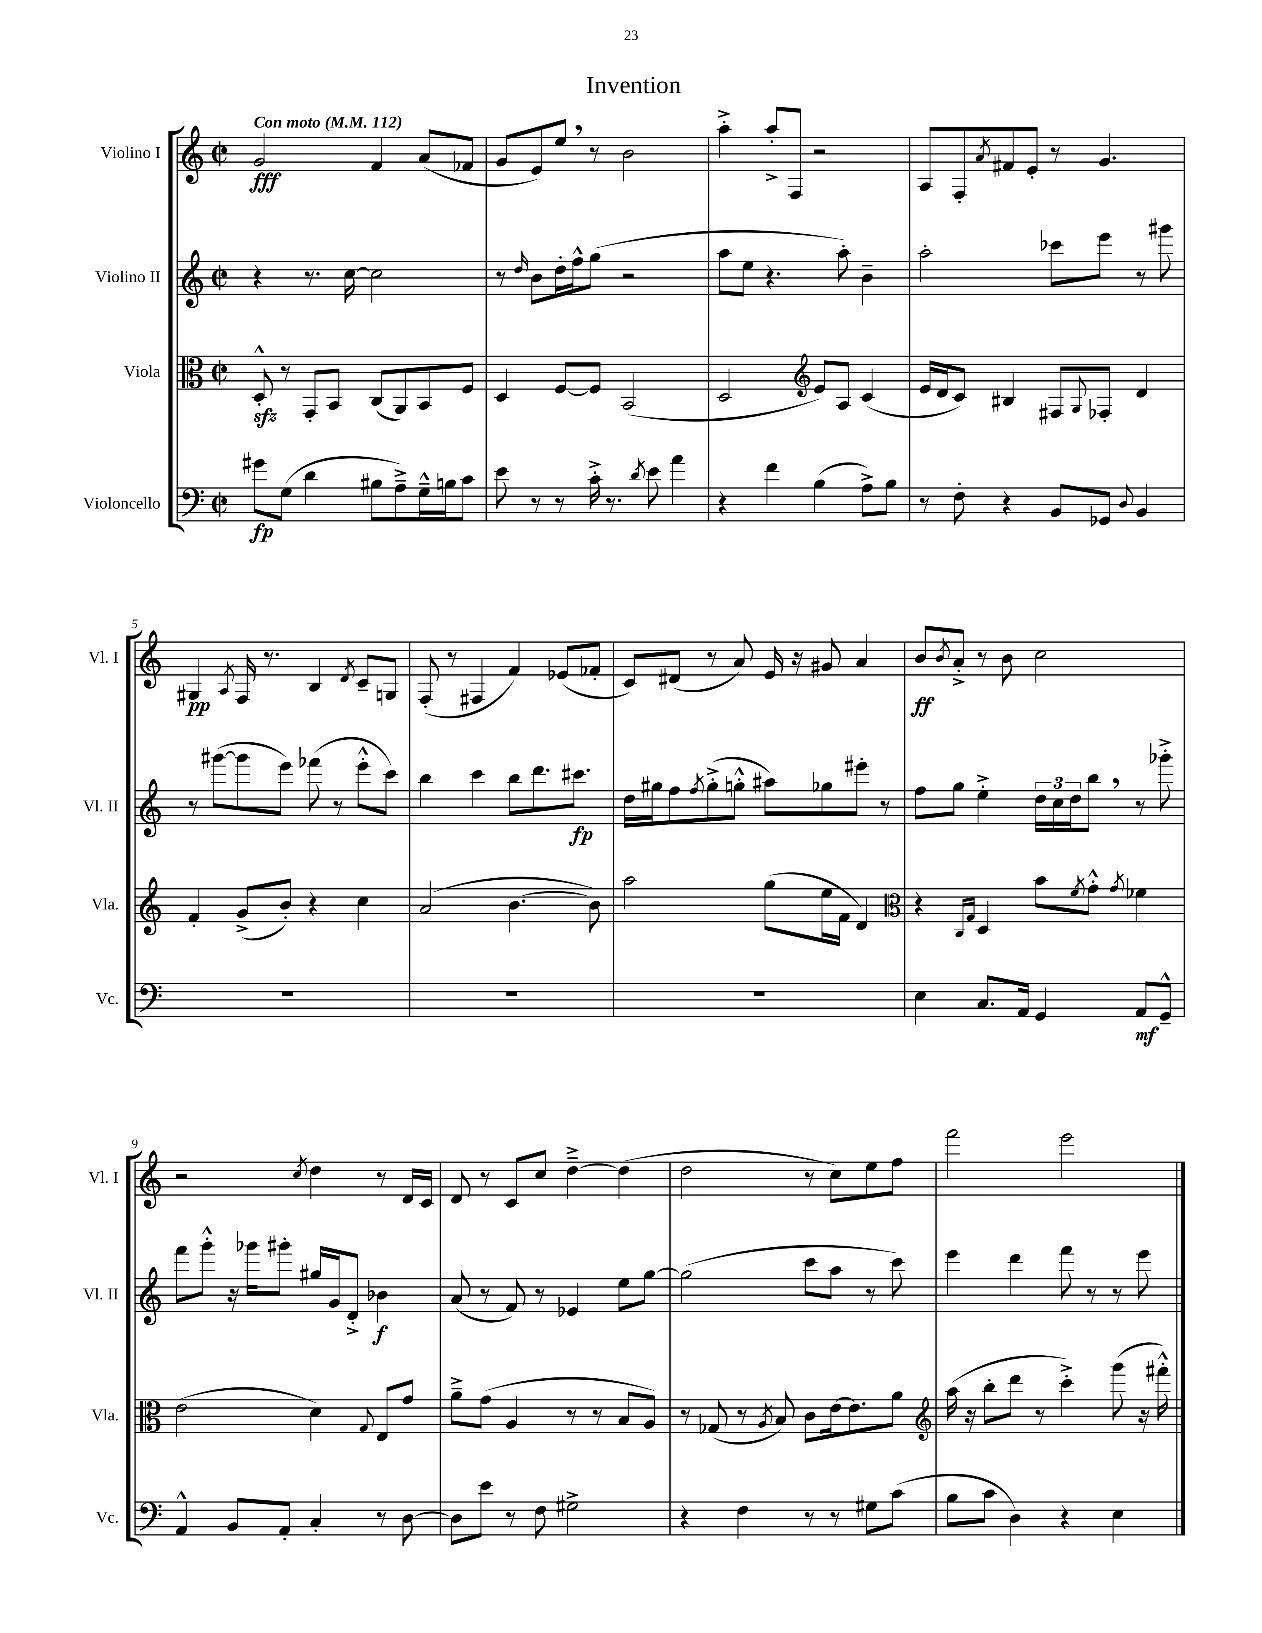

**kern	**dynam	**kern	**kern	**dynam	**kern	**dynam
*part4	*part4	*part3	*part2	*part2	*part1	*part1
*staff4	*staff4	*staff3	*staff2	*staff2	*staff1	*staff1
*I"Violoncello	*	*I"Viola	*I"Violino II	*	*I"Violino I	*
*I'Vc.	*	*I'Vla.	*I'Vl. II	*	*I'Vl. I	*
*clefF4	*	*clefC3	*clefG2	*	*clefG2	*
*k[]	*	*k[]	*k[]	*	*k[]	*
*M2/2	*	*M2/2	*M2/2	*	*M2/2	*
*met(c|)	*	*met(c|)	*met(c|)	*	*met(c|)	*
*MM112	*	*MM112	*MM112	*	*MM112	*
=1	=1	=1	=1	=1	=1	=1
!	!	!	!	!	!LO:TX:a:B:t=Con moto	!
8g#X\L	fp	8Dzz'^^/	4r	.	2g/	fff
(8G\J	.	8r	.	.	.	.
4d\	.	8GG'/L	8.r	.	.	.
.	.	8BB/J	.	.	.	.
.	.	.	[16cc\	.	.	.
8B#X\L	.	(8C/L	2cc\]	.	4f/	.
8A~^\)	.	8AA/)	.	.	.	.
16G~^^\L	.	8BB/	.	.	(8a/L	.
16Bn\J	.	.	.	.	.	.
8c\J	.	8F/J	.	.	8f-X/J	.
=2	=2	=2	=2	=2	=2	=2
8e\	.	4D/	8r	.	8g/L	.
.	.	.	16qqdd/	.	.	.
8r	.	.	8b\L	.	8e/)	.
8r	.	[8F/L	16dd'\L	.	8ee,/J	.
.	.	.	16ff^^\J	.	.	.
16c'^\	.	8F/J]	(8gg\J	.	8r	.
8.r	.	.	.	.	.	.
.	.	(2BB/	2r	.	2b\	.
8qd/	.	.	.	.	.	.
8e\	.	.	.	.	.	.
4a\	.	.	.	.	.	.
=3	=3	=3	=3	=3	=3	=3
4r	.	2D/	8aa\L	.	4aa'^\	.
.	.	.	8ee\J	.	.	.
4f\	.	.	4.r	.	8aa'^/L	.
.	.	.	.	.	8F/J	.
*	*	*clefG2	*	*	*	*
(4B\	.	8e/L)	.	.	2r	.
.	.	8A/J	8aa'\)	.	.	.
8A^\L)	.	(4c/	4b~\	.	.	.
8B\J	.	.	.	.	.	.
=4	=4	=4	=4	=4	=4	=4
8r	.	16e/LL	2aa'\	.	8A/L	.
.	.	16d/J	.	.	.	.
8F'\	.	8c/J)	.	.	8F'/	.
.	.	.	.	.	8qa/	.
4r	.	4B#X/	.	.	8f#X/	.
.	.	.	.	.	8e'/J	.
8BB/L	.	8F#X/L	8ccc-X\L	.	8r	.
.	.	8qqG/	.	.	.	.
8GG-X/J	.	8F-X'/J	8eee\J	.	4.g/	.
8qqD/	.	.	.	.	.	.
4BB/	.	4d/	8r	.	.	.
.	.	.	8ggg#X\	.	.	.
!!LO:LB:g=z
=5	=5	=5	=5	=5	=5	=5
1r	.	4f'/	8r	.	4G#X/	pp
.	.	.	([8ggg#X\L	.	.	.
.	.	.	.	.	8qA/	.
.	.	(8g^/L	8ggg#\]	.	16F/	.
.	.	.	.	.	8.r	.
.	.	8b'/J)	8eee\J)	.	.	.
.	.	4r	(8fff-X\	.	4B/	.
.	.	.	8r	.	.	.
.	.	.	.	.	8qd/	.
.	.	4cc\	8eee'^^\L	.	8c~/L	.
.	.	.	8ccc\J)	.	8Gn/J	.
=6	=6	=6	=6	=6	=6	=6
1r	.	(2a/	4bb\	.	(8F'/	.
.	.	.	.	.	8r	.
.	.	.	4ccc\	.	4F#X/	.
.	.	[4.b\	8bb\L	.	4f/)	.
.	.	.	8.ddd\	.	.	.
.	.	.	.	.	(8e-X/L	.
.	.	.	8.ccc#X\J	fp	.	.
.	.	8b\])	.	.	8f-X'/J	.
=7	=7	=7	=7	=7	=7	=7
1r	.	2aa\	16dd\LL	.	8c/L)	.
.	.	.	16gg#X\J	.	.	.
.	.	.	8ff\	.	(8d#X/J	.
.	.	.	8qff/	.	.	.
.	.	.	(8gg#'^\	.	8r	.
.	.	.	8ggn'^^\J	.	8a/)	.
.	.	(8gg\L	8aa#X\L)	.	16e/	.
.	.	.	.	.	16r	.
.	.	16ee\L	8gg-X\	.	8g#X/	.
.	.	16f\JJ	.	.	.	.
.	.	4d/)	8eee#X'\J	.	4a/	.
.	.	.	8r	.	.	.
=8	=8	=8	=8	=8	=8	=8
*	*	*clefC3	*	*	*	*
4E\	.	4r	8ff\L	.	8b/L	ff
.	.	.	.	.	8qb/	.
.	.	.	8gg\J	.	8a'^/J	.
.	.	16qqC/LL	.	.	.	.
.	.	16qqG/JJ	.	.	.	.
8.C/L	.	4D/	4ee'^\	.	8r	.
.	.	.	.	.	8b\	.
16AA/Jk	.	.	.	.	.	.
4GG/	.	8b\L	24dd\LL	.	2cc\	.
.	.	.	24cc\	.	.	.
.	.	.	24dd\J	.	.	.
.	.	8qf/	.	.	.	.
.	.	8g'^^\J	8bb,\J	.	.	.
.	.	8qg/	.	.	.	.
8AA/L	mf	4f-X\	8r	.	.	.
8GG~^^/J	.	.	8ggg-X'^\	.	.	.
!!LO:LB:g=z
=9	=9	=9	=9	=9	=9	=9
4AA^^/	.	(2e\	8fff\L	.	2r	.
.	.	.	8ggg'^^\J	.	.	.
8BB/L	.	.	16r	.	.	.
.	.	.	16ggg-X\KL	.	.	.
8AA'/J	.	.	8ggg#X'\J	.	.	.
.	.	.	.	.	8qcc/	.
4C'/	.	4d\)	16gg#X/LL	.	4dd\	.
.	.	.	16g/J	.	.	.
.	.	.	8d'^/J	.	.	.
.	.	8qqG/	.	.	.	.
8r	.	8E/L	4b-X\	f	8r	.
[8D\	.	8g/J	.	.	16d/LL	.
.	.	.	.	.	16c/JJ	.
=10	=10	=10	=10	=10	=10	=10
8D\L]	.	8a~^\L	(8a/	.	8d/	.
8e\J	.	(8g\J	8r	.	8r	.
8r	.	4A/	8f/)	.	8c/L	.
8F\	.	.	8r	.	8cc/J	.
2G#X^\	.	8r	4e-X/	.	[4dd~^\	.
.	.	8r	.	.	.	.
.	.	8B/L	8ee\L	.	(4dd\]	.
.	.	8A/J)	[8gg\J	.	.	.
=11	=11	=11	=11	=11	=11	=11
4r	.	8r	(2gg\]	.	2dd\	.
.	.	(8G-X/	.	.	.	.
4F\	.	8r	.	.	.	.
.	.	8qA/	.	.	.	.
.	.	8B/)	.	.	.	.
8r	.	8c\L	8ccc\L	.	8r	.
8r	.	[16e\k	8aa\J	.	8cc\L)	.
.	.	8.e\]	.	.	.	.
8G#X\L	.	.	8r	.	8ee\	.
(8c\J	.	8a\J	8ccc\)	.	8ff\J	.
=12	=12	=12	=12	=12	=12	=12
*	*	*clefG2	*	*	*	*
8B\L	.	(16aa\	4eee\	.	2fff\	.
.	.	16r	.	.	.	.
8c\J	.	8bb'\L	.	.	.	.
4D\)	.	8ddd\J	4ddd\	.	.	.
.	.	8r	.	.	.	.
4r	.	4ccc'^\)	8fff\	.	2eee\	.
.	.	.	8r	.	.	.
4E\	.	(8ggg\	8r	.	.	.
.	.	16r	8eee\	.	.	.
.	.	16fff#X'^^\)	.	.	.	.
==	==	==	==	==	==	==
*-	*-	*-	*-	*-	*-	*-
